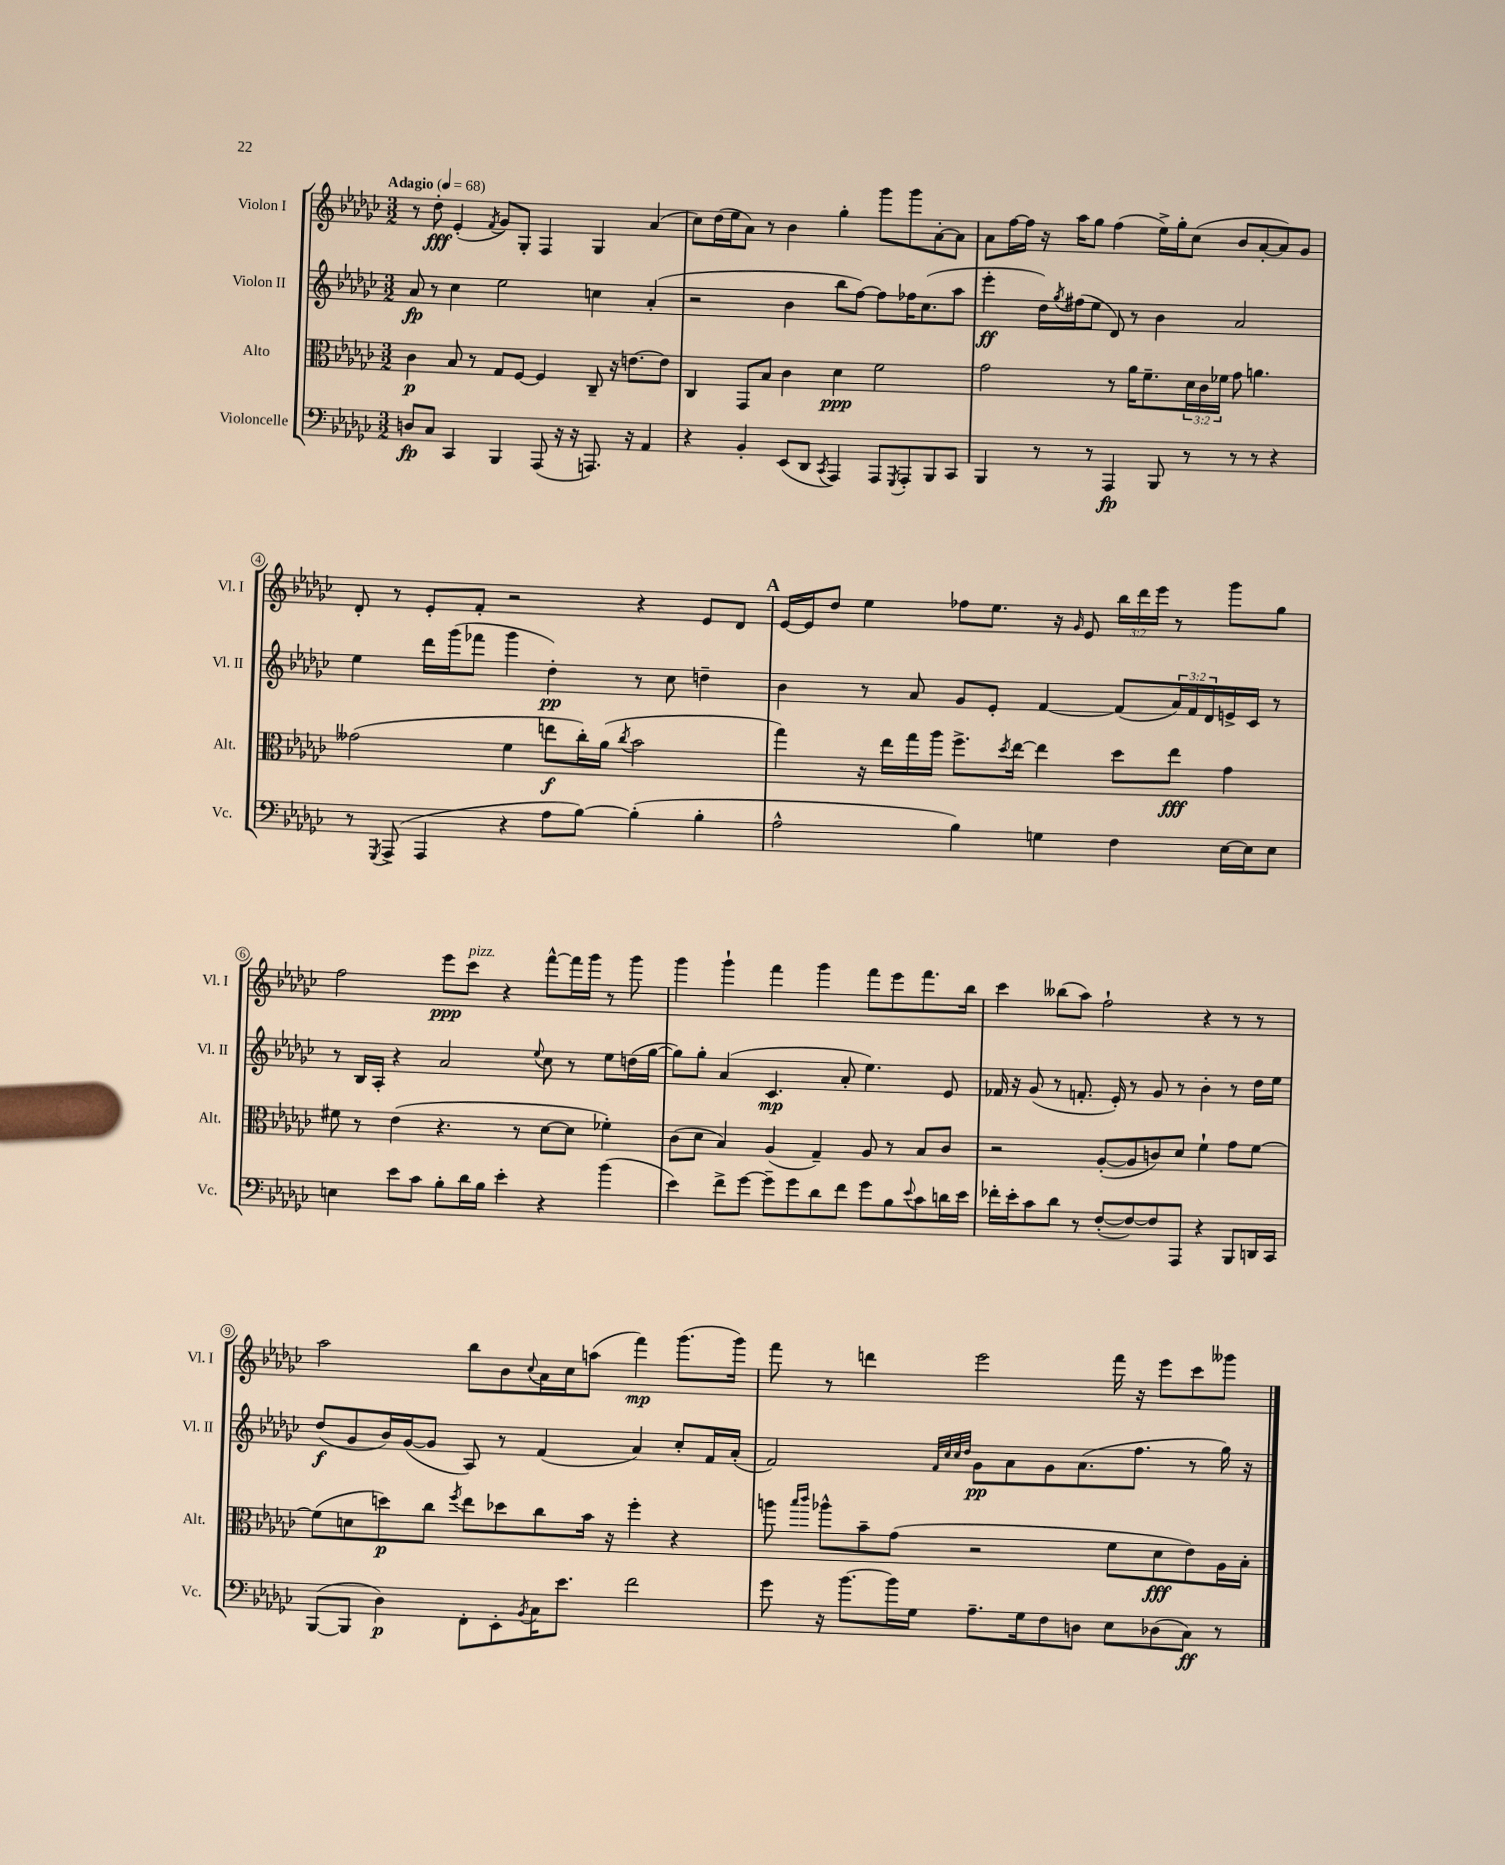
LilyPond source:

<<
\new StaffGroup <<
\new Staff = "s0" \with { instrumentName = "Violon I" shortInstrumentName = "Vl. I" } {
    \clef treble \key ges \major \numericTimeSignature \time 3/2 \override Staff.TupletNumber.text = #tuplet-number::calc-fraction-text \tempo "Adagio" 4 = 68
    r8 des''8-.\fff ees'4-.( \acciaccatura { f'8 } ges'8) ges8-. f4 ges4 aes'4( |
    ces''8) des''16( ees''16 aes'8) r8 bes'4 ges''4-. ges'''8 ges'''8 aes'8~-. aes'8 |
    aes'8 f''16~ f''16 r16 aes''16 ges''8 f''4( ees''16->) ges''16-. ces''8( bes'8 aes'8~-. aes'8) ges'8 |
    des'8-. r8 ees'8-. f'8-. r2 r4 ees'8 des'8 |
    \mark \markup { \bold "A" } ees'16~ ees'16 des''8 ees''4 fes''8 ees''8. r16 \grace { ges'16 } ees'8 \tuplet 3/2 { bes''16 des'''16 ees'''16 } r8 ges'''8 ges''8 |
    f''2 ees'''8\ppp ces'''8^\markup { \italic "pizz." } r4 f'''8~-^ f'''16 ges'''16 r8 ges'''8 |
    ges'''4 ges'''4-! f'''4 ges'''4 f'''8 ees'''8 f'''8. bes''16 |
    ces'''4 beses''8( aes''8) f''2-! r4 r8 r8 |
    aes''2 bes''8 bes'8 \appoggiatura { ces''8 } aes'16 ces''16 a''8( f'''4\mp) ges'''8.( ges'''16) |
    f'''8 r8 d'''4 ees'''2 f'''16 r16 ees'''8 ces'''8 geses'''8 \bar "|." |
}
\new Staff = "s1" \with { instrumentName = "Violon II" shortInstrumentName = "Vl. II" } {
    \clef treble \key ges \major \numericTimeSignature \time 3/2 \override Staff.TupletNumber.text = #tuplet-number::calc-fraction-text
    aes'8\fp r8 ces''4 ees''2 c''4 aes'4-.( |
    r2 bes'4 bes''8 f''8~) f''8 fes''16 ces''8.( aes''8 |
    ees'''4-.\ff des''16) \acciaccatura { ges''8 } fis''16( ees''8 des'8) r8 bes'4 aes'2 |
    ees''4 des'''16 ges'''16( fes'''8 ges'''4 des''4-.\pp) r8 ces''8 d''4-- |
    \mark \markup { \bold "A" } bes'4 r8 aes'8 ges'8 ees'8-. f'4~ f'8( \tuplet 3/2 { aes'16) f'16 des'16 } e'16-> ces'16 r8 |
    r8 bes16 aes16-. r4 aes'2 \appoggiatura { ees''8 } ces''8 r8 ees''8 d''16( ges''16~ |
    ges''8) ges''8-. aes'4( ces'4.\mp aes'8-. ees''4.) ees'8 |
    fes'16 r16 ges'8( r8 f'8.-. ees'16-.) r8 ges'8 r8 bes'4-. r8 des''16 ees''16 |
    des''8\f( ges'8 bes'16) ges'16~( ges'8 aes8) r8 f'4( aes'4) ces''8-. f'16 aes'16-.( |
    f'2) \grace { f'32 ces''32 ces''32 des''32 } ges'8\pp aes'8 ges'8 aes'8.( f''8. r8 ges''16) r16 \bar "|." |
}
\new Staff = "s2" \with { instrumentName = "Alto" shortInstrumentName = "Alt." } {
    \clef alto \key ges \major \numericTimeSignature \time 3/2 \override Staff.TupletNumber.text = #tuplet-number::calc-fraction-text
    ces'4\p bes8 r8 ges8 f8~ f4 ces8-- r16 e'8.~ e'8 |
    ces4 ges,8 bes8 ces'4 des'4\ppp f'2 |
    ges'2 r8 aes'16 f'8.-- \tuplet 3/2 { des'16 ces'16 fes'16 } ges'8 a'4. |
    geses'2( f'4 e''8\f ces''16-.) aes'16( \acciaccatura { ces''8 } bes'2 |
    \mark \markup { \bold "A" } ges''4) r16 ees''16 ges''16 aes''16 f''8.-> \acciaccatura { des''8 } ees''16~ ees''4 des''8 ees''8\fff ges'4 |
    fis'8 r8 ees'4( r4. r8 des'8~ des'8 fes'4-.) |
    ces'8( des'8 bes4) aes4( ges4--) aes8 r8 bes8 ces'8 |
    r2 aes8~-.( aes8 c'8) des'8 f'4-! ges'8 f'8~ |
    f'8( d'8 d''8\p) ces''8 \acciaccatura { f''8 } ees''8 des''8 ces''8 bes'16 r16 f''4-. r4 |
    a''8 \grace { bes''16 ces'''16 } aes''8-^ bes'8-- ges'8( r2 f'8 des'8\fff ees'8) aes16 bes16-. \bar "|." |
}
\new Staff = "s3" \with { instrumentName = "Violoncelle" shortInstrumentName = "Vc." } {
    \clef bass \key ges \major \numericTimeSignature \time 3/2
    d8\fp ces8 ces,4 bes,,4 aes,,8( r16 r16 a,,8.) r16 aes,4 |
    r4 bes,4-. ees,8( des,8 \acciaccatura { ces,8 } aes,,4) aes,,8 \acciaccatura { ges,,8 } aes,,8-. bes,,8 ces,8 |
    bes,,4 r8 r8 aes,,4\fp bes,,8 r8 r8 r8 r4 |
    r8 \acciaccatura { ges,,8 } aes,,8->( aes,,4 r4 aes8 bes8~) bes4-.( bes4-. |
    \mark \markup { \bold "A" } aes2-^ bes4) g4 f4 ees16~ ees16 ees8 |
    e4 ees'8 ces'8 bes8-. des'16 bes16 ees'4-. r4 bes'4( |
    ees'4) f'8-> ges'8~ ges'8-- ges'8 des'8 f'8 ges'8 bes8 \appoggiatura { ees'8 } ces'8 d'16 ees'16 |
    fes'16-. ees'16-. ces'8 des'8 r8 f8~-.( f8~) f8 aes,,8 r4 bes,,8 d,16 ces,16 |
    bes,,8~( bes,,8 des4\p) f,8-. ees,8-. \acciaccatura { bes,8 } ces16 ees'8. f'2 |
    ges'8 r16 bes'8.~ bes'16 ges16 aes8.-- ges16 f8 d8 ees8 des8( ces8\ff) r8 \bar "|." |
}
>>
>>
\layout { \context { \Score \override BarNumber.stencil = #(make-stencil-circler 0.1 0.3 ly:text-interface::print) } }
